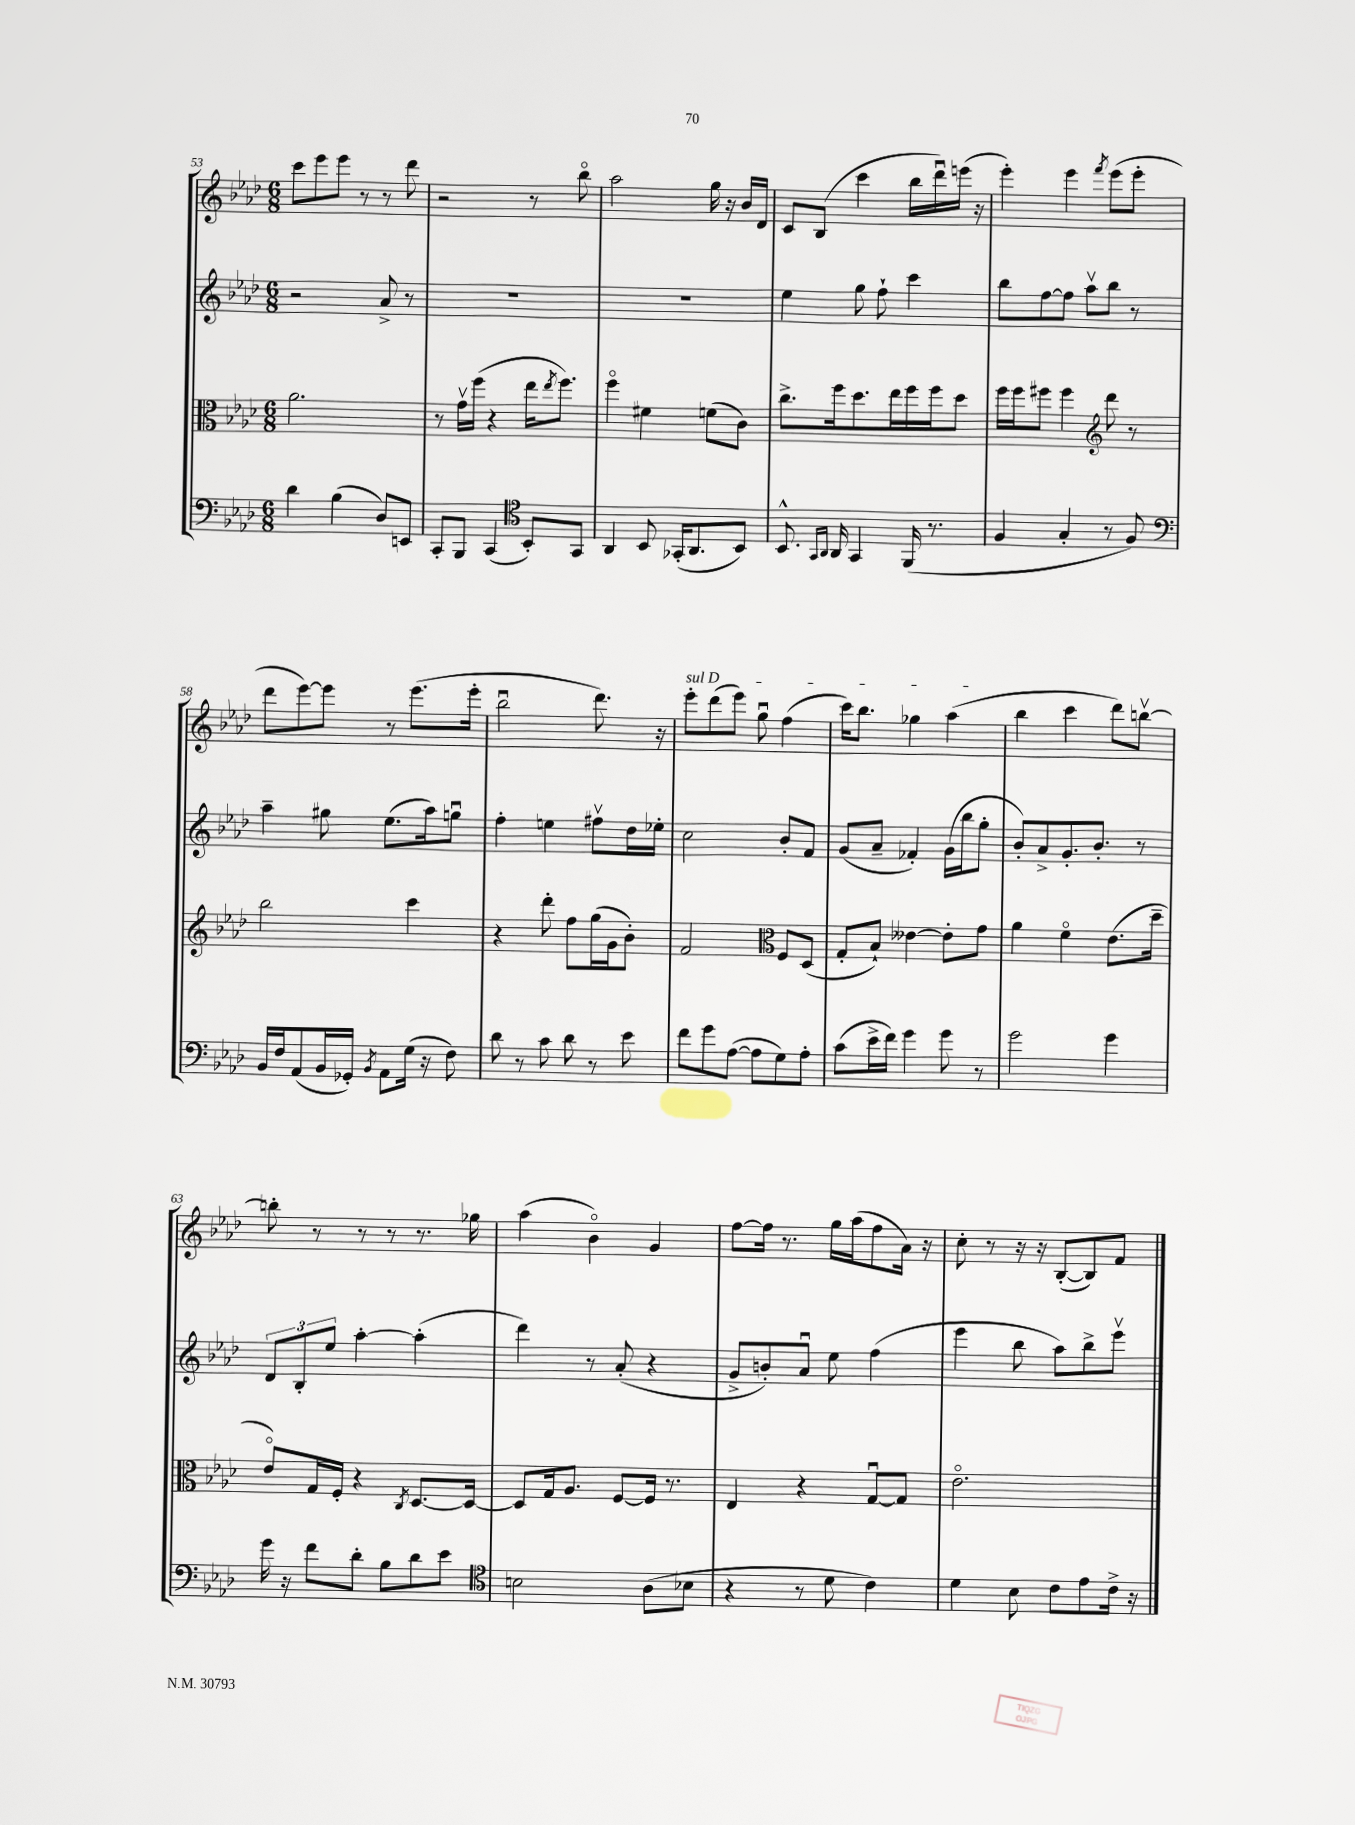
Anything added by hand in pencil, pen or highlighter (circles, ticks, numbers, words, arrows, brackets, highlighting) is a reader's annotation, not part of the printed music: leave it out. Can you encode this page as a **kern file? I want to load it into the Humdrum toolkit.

**kern	**kern	**kern	**kern
*staff4	*staff3	*staff2	*staff1
*clefF4	*clefC3	*clefG2	*clefG2
*k[b-e-a-d-]	*k[b-e-a-d-]	*k[b-e-a-d-]	*k[b-e-a-d-]
*M6/8	*M6/8	*M6/8	*M6/8
4d-	2.a-	2r	8ccc
.	.	.	8eee-
(4B-	.	.	8eee-
.	.	.	8r
8D-)	.	8a-^	8r
8EE	.	8r	8ddd-
=	=	=	=
8CC'	8r	2.r	2r
8BBB-	16gv	.	.
.	(16ff	.	.
(4CC	4r	.	.
*clefC4	*	*	*
8BB-')	16ee-	.	8r
.	8qee-	.	.
.	8.ff)	.	.
8GG	.	.	8bb-o
=	=	=	=
4AA-	4ffo	2.r	2aa-
8BB-	4f#	.	.
(16GG-'	.	.	.
8.AA-	.	.	.
.	(8f	.	16gg
.	.	.	16r
8BB-)	8c)	.	16b-
.	.	.	16d-
=	=	=	=
8.BB-^^	8.cc^	4ee-	8c
.	.	.	(8B-
16qqGG	.	.	.
16qqAA-	.	.	.
16AA-	16ff	.	.
4GG	8.dd-	8gg	4ccc
.	.	8ff`	.
.	16ee-	.	.
(16FF	16ff	4ccc	16bb-
8.r	16ff	.	16ddd-u)
.	8dd-	.	(16eee
.	.	.	16r
=	=	=	=
4F	16ff	8bb-	4eee-')
.	16ff	.	.
.	8ff#	[8ff	.
4G'	4ff#	8ff]	4eee-
.	.	8aa-v	.
*	*clefG2	*	*
.	.	.	8qfff
8r	8ddd-	8bb-	(8eee-
8F)	8r	8r	8eee-'
=	=	=	=
*clefF4	*	*	*
16BB-	2bb-	4aa-~	8ddd-
16F	.	.	.
(8AA-	.	.	[8eee-)
16BB-	.	8gg#	8eee-]
16GG-')	.	.	.
8qBB-	.	.	.
8AA-	.	(8.ee-	8r
(16G	4ccc	.	(8.eee-
16r	.	16aa-)	.
8F)	.	8ggu	.
.	.	.	16eee-'
=	=	=	=
8d-	4r	4ff'	2bb-u
8r	.	.	.
8c	8ddd-'	4ee	.
8d-	8ff	.	.
8r	(16gg	8ff#v	8.ddd-)
.	16g	.	.
8e-	8b-')	16dd-	.
.	.	16ee-'	16r
=	=	=	=
8f	2f	2cc	8eee-'
8g	.	.	(8ddd-
([8A-	.	.	8eee-)
8A-]	.	.	8ggu
*	*clefC3	*	*
8G)	8F	8b-'	(4ff
8A-'	(8D-	8f	.
=	=	=	=
(8c	8G'	(8g	16ccc)
.	.	.	8.bb-
16e-^	8B-`)	8a-~	.
16f)	.	.	.
4g	[4e--	4f-')	4gg-
8g	8e--']	(16g	(4aa-
.	.	16bb-	.
8r	8g	8gg'	.
=	=	=	=
2g	4a-	8b-')	4bb-
.	.	8a-^	.
.	4fo	8.g'	4ccc
.	.	8.b-'	.
4g	(8.e-	.	8ddd-)
.	.	8r	[8bbv
.	16dd-~	.	.
=	=	=	=
16g	8e-o)	12d-	8bb']
16r	.	.	.
.	.	12B-'	.
8f	16G	.	8r
.	.	12ee-	.
.	16F'	.	.
8d-'	4r	[4aa-'	8r
8B-	.	.	8r
.	8qC	.	.
8d-	[8.D-	(4aa-']	8.r
8e-	.	.	.
.	16D-_	.	16gg-
=	=	=	=
*clefC4	*	*	*
2B	8D-]	4ddd-)	(4aa-
.	16G	.	.
.	8.A-	.	.
.	.	8r	4b-o)
.	[8F	(8a-'	.
(8A-	16F]	4r	4g
.	8.r	.	.
8B-	.	.	.
=	=	=	=
4r	4E-	8g^	[8ff
.	.	8b')	16ff]
.	.	.	8.r
8r	4r	8a-u	.
8d-	.	8ee-	16gg
.	.	.	(16aa-
4c)	[8Gu	(4ff	8ff
.	8G]	.	16a-)
.	.	.	16r
=	=	=	=
4d-	2.e-o	4eee-	8cc'
.	.	.	8r
8B-	.	8bb-	16r
.	.	.	16r
8c	.	8aa-)	([8B-'
8e-	.	8bb-^	8B-])
16c^	.	8eee-v	8f
16r	.	.	.
==	==	==	==
*-	*-	*-	*-
